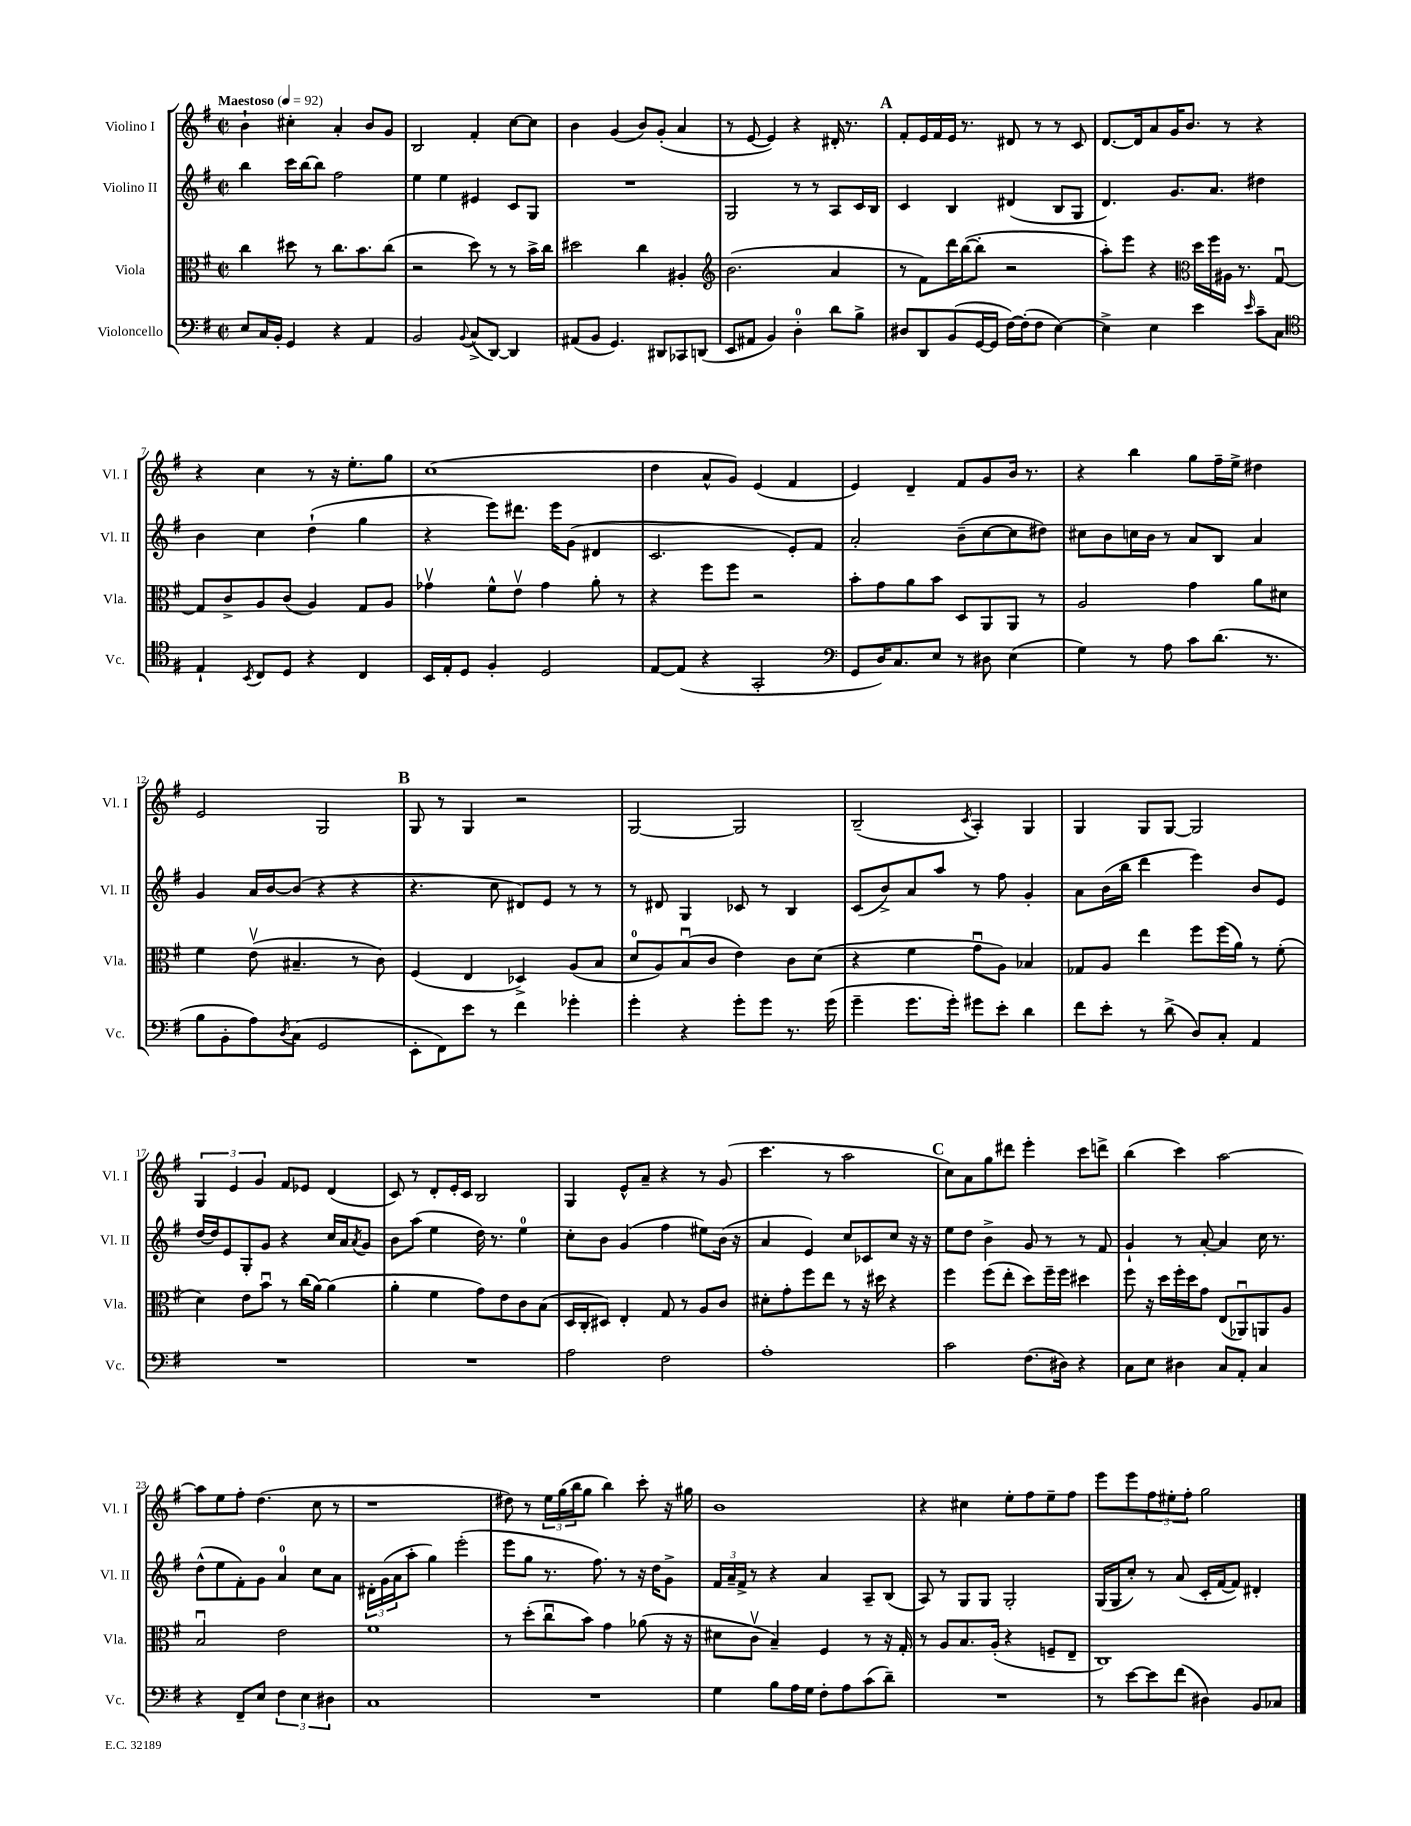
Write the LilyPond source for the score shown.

<<
\new StaffGroup <<
\new Staff = "s0" \with { instrumentName = "Violino I" shortInstrumentName = "Vl. I" } {
    \clef treble \key g \major \defaultTimeSignature \time 2/2 \tempo "Maestoso" 4 = 92
    b'4-! cis''4-. a'4-. b'8 g'8 |
    b2 fis'4-. c''8~ c''8 |
    b'4 g'4( b'8) g'8-.( a'4 |
    r8 e'8~ e'4) r4 dis'16-. r8. |
    \mark \markup { \bold "A" } fis'8-. e'16 fis'16 e'16 r8. dis'8 r8 r8 c'8 |
    d'8.~ d'16 a'8 g'16 b'8. r8 r4 |
    r4 c''4 r8 r16 e''8.-. g''8 |
    c''1( |
    d''4 a'8-^ g'8) e'4( fis'4 |
    e'4) d'4-- fis'8 g'8 b'16 r8. |
    r4 b''4 g''8 fis''16-- e''16-> dis''4 |
    e'2 g2 |
    \mark \markup { \bold "B" } g8 r8 g4 r2 |
    g2~ g2 |
    b2--( \acciaccatura { c'8 } a4-.) g4 |
    g4 g8 g8~ g2 |
    \tuplet 3/2 { g4 e'4 g'4 } fis'8 ees'8 d'4( |
    c'8) r8 d'8-. e'16-. c'16 b2 |
    g4 e'8-^ a'8-- r4 r8 g'8( |
    c'''4. r8 a''2 |
    \mark \markup { \bold "C" } c''8) a'8 g''8 dis'''8 e'''4-. c'''8 d'''8-> |
    b''4( c'''4) a''2~ |
    a''8 e''8 fis''8-. d''4.( c''8 r8 |
    r1 |
    dis''8) r8 \tuplet 3/2 { e''16 g''16( b''16 } g''8 b''4) c'''8-. r16 gis''16 |
    b'1 |
    r4 cis''4 e''8-. fis''8 e''8-- fis''8 |
    e'''8 e'''8 \tuplet 3/2 { fis''8 eis''8-. fis''8-. } g''2 \bar "|." |
}
\new Staff = "s1" \with { instrumentName = "Violino II" shortInstrumentName = "Vl. II" } {
    \clef treble \key g \major \defaultTimeSignature \time 2/2
    b''4 c'''16 b''16~ b''8 fis''2 |
    e''4 e''4 eis'4 c'8 g8 |
    R1 |
    g2 r8 r8 a8 c'16 b16 |
    \mark \markup { \bold "A" } c'4 b4 dis'4( b8 g8 |
    d'4.) g'8. a'8. dis''4 |
    b'4 c''4 d''4-!( g''4 |
    r4 e'''8) dis'''8. e'''16 g'8( dis'4 |
    c'2. e'8-.) fis'8 |
    a'2-. b'8--( c''8~ c''8 dis''8) |
    cis''8 b'8 c''16 b'16 r8 a'8 b8 a'4 |
    g'4 a'16 b'16~ b'8( r4 r4 |
    \mark \markup { \bold "B" } r4. c''8 dis'8) e'8 r8 r8 |
    r8 dis'8 g4 ces'8 r8 b4 |
    c'8( b'8->) a'8 a''8 r8 fis''8 g'4-. |
    a'8 b'16( b''16 d'''4 e'''4) b'8 e'8 |
    d''16~ d''16 e'8 g8-. g'8 r4 c''16 a'16 \acciaccatura { a'8 } g'8 |
    b'8 a''8( e''4 d''16) r8. e''4-0 |
    c''8-. b'8 g'4( fis''4 eis''8) b'16( r16 |
    a'4 e'4) c''8 ces'8 c''8 r16 r16 |
    \mark \markup { \bold "C" } e''8 d''8 b'4-> g'8 r8 r8 fis'8 |
    g'4-! r8 a'8~-. a'4 c''16 r8. |
    d''8-^( e''8 fis'8-.) g'8 a'4-0 c''8 a'8 |
    \tuplet 3/2 { dis'16-. g'16( a'16 } a''8-. g''4) e'''2-.( |
    e'''8 g''8 r8. fis''8.) r8 r16 d''16 g'8-> |
    \tuplet 3/2 { fis'16 a'16-- fis'16-> } r8 r4 a'4 a8-- b8( |
    a8) r8 g8 g8 g2-. |
    g16( g16 c''8-.) r8 a'8( c'16-. fis'16~ fis'8) dis'4-. \bar "|." |
}
\new Staff = "s2" \with { instrumentName = "Viola" shortInstrumentName = "Vla." } {
    \clef alto \key g \major \defaultTimeSignature \time 2/2
    c''4 dis''8 r8 c''8. b'8. c''8( |
    r2 d''8) r8 r8 b'16-> c''16 |
    dis''2 c''4 ais4-. |
    \clef treble b'2.( a'4 |
    \mark \markup { \bold "A" } r8 fis'8) d'''16 b''16~( b''8-. r2 |
    a''8-.) e'''8 r4 \clef alto d''16 fis''16 ais16 r8. g8~\downbow |
    g8 c'8-> a8 c'8( a4) g8 a8 |
    ges'4\upbow fis'8-^ e'8\upbow ges'4 a'8-. r8 |
    r4 fis''8 fis''8 r2 |
    b'8-. g'8 a'8 b'8 d8 a,8 a,8 r8 |
    a2 g'4 a'8 dis'8 |
    fis'4 e'8\upbow( bis4.-- r8 c'8) |
    \mark \markup { \bold "B" } fis4( e4 des4->) a8( b8 |
    d'8-0 a8) b8\downbow( c'8 e'4) c'8 d'8( |
    r4 fis'4 g'8\downbow a8) bes4 |
    ges8 a8 e''4 fis''8 fis''16( a'16) r8 fis'8-.( |
    d'4) e'8 b'8\downbow r8 c''16( a'16~) a'4( |
    a'4-. fis'4 g'8) e'8 c'8 b8( |
    d16 c16-. dis8) e4-. g8 r8 a8 c'8 |
    dis'8-. g'8-. fis''8 e''8 r8 r16 dis''16 r4 |
    \mark \markup { \bold "C" } fis''4 fis''8( e''8-. d''8) fis''16-- fis''16 dis''4 |
    fis''8 r16 d''16 fis''16-. d''16 g'8 e8( aes,8\downbow) a,8 a8 |
    b2\downbow e'2 |
    fis'1 |
    r8 d''8-.( c''8\downbow b'8) g'4 aes'8( r16 r16 |
    dis'8 c'8\upbow b4--) fis4 r8 r16 g16-. |
    r8 a8 b8. a16-.( r4 f8-- e8-- |
    c1) \bar "|." |
}
\new Staff = "s3" \with { instrumentName = "Violoncello" shortInstrumentName = "Vc." } {
    \clef bass \key g \major \defaultTimeSignature \time 2/2
    e8 c16 b,16-. g,4 r4 a,4 |
    b,2 \appoggiatura { b,8 } c8->( d,8~) d,4 |
    ais,8( b,8 g,4.) dis,8 ces,8 d,8( |
    e,8 ais,8 b,4) d4-0-. d'8 b8-> |
    \mark \markup { \bold "A" } dis8 d,8 b,8( g,16~ g,16 fis16~) fis16-.( fis8 e4~) |
    e4-> e4 e'4 \grace { e'16 } c'8-- c8 |
    \clef tenor e4-! \acciaccatura { b,8 } c8 d8 r4 c4 |
    b,16 e16-. d8 fis4-. d2 |
    e8~ e8( r4 g,2-. |
    \clef bass g,8 d16) c8. e8 r8 dis8 e4( |
    g4) r8 a8 c'8 d'8.( r8. |
    b8 b,8-. a8) \acciaccatura { d8 } c8( g,2 |
    \mark \markup { \bold "B" } e,8-. fis,8) e'8 r8 fis'4 ges'4-. |
    g'4-. r4 g'8-. g'8 r8. g'16( |
    g'4-- g'8. g'16-.) gis'8 e'8-. d'4 |
    fis'8 e'8-. r8 d'8->( d8) c8-. a,4 |
    R1 |
    R1 |
    a2 fis2 |
    a1-. |
    \mark \markup { \bold "C" } c'2 fis8.( dis16) r4 |
    c8 e8 dis4 c8 a,8-. c4 |
    r4 fis,8-- e8 \tuplet 3/2 { fis4 e4 dis4 } |
    c1 |
    R1 |
    g4 b8 a16 g16 fis8-. a8 c'8( d'8--) |
    R1 |
    r8 e'8~ e'8 fis'8( dis4) b,8 ces8 \bar "|." |
}
>>
>>
